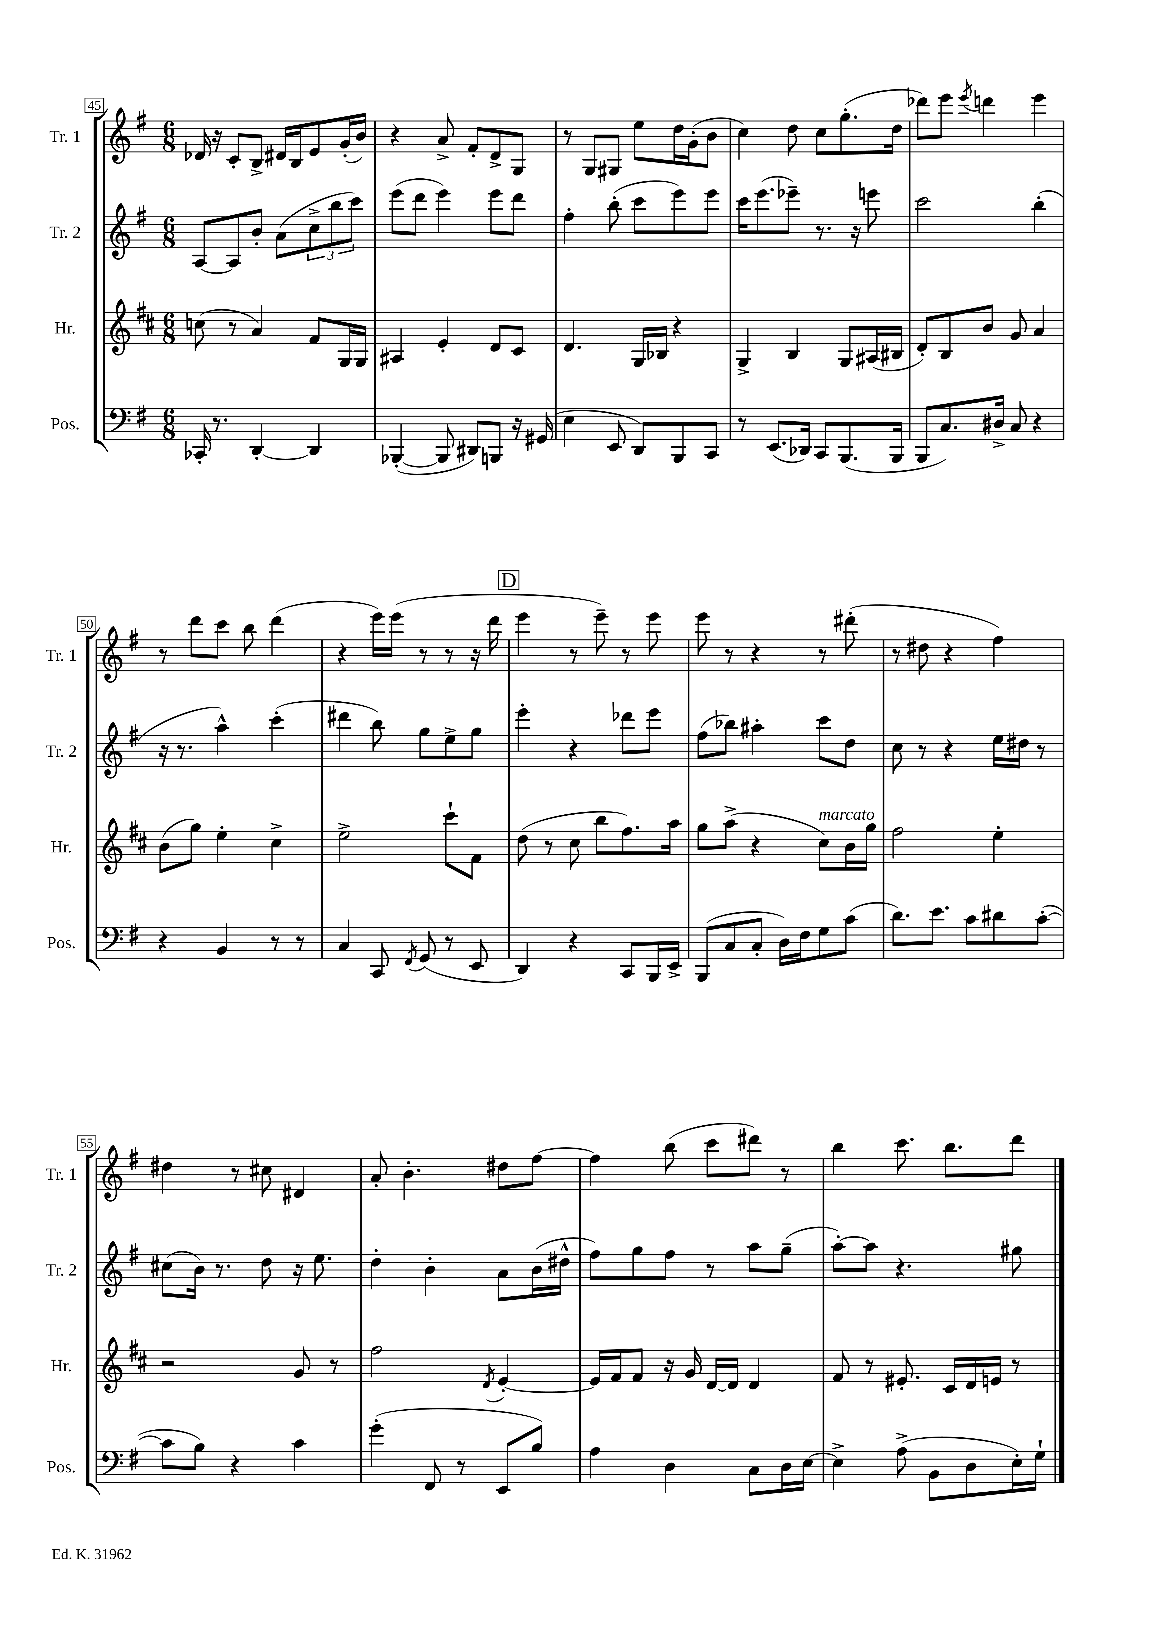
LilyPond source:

<<
\new StaffGroup <<
\new Staff = "s0" \with { instrumentName = "Tr. 1" shortInstrumentName = "Tr. 1" } {
    \clef treble \key g \major \numericTimeSignature \time 6/8
    des'16 r16 c'8-. b8-> dis'16 b16 e'8 g'16-.( b'16) |
    r4 a'8-> fis'8-. d'8-> g8 |
    r8 g8 gis8 e''8 d''16 g'16-.( b'8 |
    c''4) d''8 c''8 g''8.-.( d''16 |
    des'''8) e'''8 \acciaccatura { e'''8 } d'''4 e'''4 |
    r8 d'''8 c'''8 b''8 d'''4( |
    r4 e'''16) e'''16( r8 r8 r16 d'''16 |
    \mark \markup { \box "D" } e'''4 r8 e'''8--) r8 e'''8 |
    e'''8 r8 r4 r8 dis'''8-.( |
    r8 dis''8 r4 fis''4) |
    dis''4 r8 cis''8 dis'4 |
    a'8-. b'4.-. dis''8 fis''8~ |
    fis''4 b''8( c'''8 dis'''8) r8 |
    b''4 c'''8. b''8. d'''8 \bar "|." |
}
\new Staff = "s1" \with { instrumentName = "Tr. 2" shortInstrumentName = "Tr. 2" } {
    \clef treble \key g \major \numericTimeSignature \time 6/8
    a8~ a8 b'8-. a'8( \tuplet 3/2 { c''8-> b''8 c'''8) } |
    e'''8( d'''8 e'''4) e'''8 d'''8 |
    fis''4-. b''8-.( c'''8 e'''8) e'''8 |
    c'''16 e'''8.( ees'''8--) r8. r16 e'''8 |
    c'''2 b''4-.( |
    r16 r8. a''4-^) c'''4-.( |
    dis'''4 b''8) g''8 e''8-> g''8 |
    \mark \markup { \box "D" } e'''4-. r4 des'''8 e'''8 |
    fis''8( bes''8) ais''4-. c'''8 d''8 |
    c''8 r8 r4 e''16 dis''16 r8 |
    cis''8( b'16) r8. d''8 r16 e''8. |
    d''4-. b'4-. a'8 b'16( dis''16-^ |
    fis''8) g''8 fis''8 r8 a''8 g''8--( |
    a''8~-.) a''8 r4. gis''8 \bar "|." |
}
\new Staff = "s2" \with { instrumentName = "Hr." shortInstrumentName = "Hr." } {
    \clef treble \key d \major \numericTimeSignature \time 6/8
    c''8( r8 a'4) fis'8 g16 g16 |
    ais4 e'4-. d'8 cis'8 |
    d'4. g16 bes16 r4 |
    g4-> b4 g8 ais16( bis16 |
    d'8-.) b8 b'8 g'8 a'4 |
    b'8( g''8) e''4-. cis''4-> |
    e''2-> cis'''8-! fis'8 |
    \mark \markup { \box "D" } d''8( r8 cis''8 b''8 fis''8.) a''16 |
    g''8 a''8->( r4 cis''8^\markup { \italic "marcato" }) b'16 g''16 |
    fis''2 e''4-. |
    r2 g'8 r8 |
    fis''2 \acciaccatura { d'8 } e'4~-. |
    e'16 fis'16 fis'8 r16 g'16 d'16~ d'16 d'4 |
    fis'8 r8 eis'8.-. cis'16 d'16 e'16 r8 \bar "|." |
}
\new Staff = "s3" \with { instrumentName = "Pos." shortInstrumentName = "Pos." } {
    \clef bass \key g \major \numericTimeSignature \time 6/8
    ces,16-. r8. d,4~-. d,4 |
    bes,,4~-.( bes,,8 dis,8) b,,8 r16 gis,16( |
    e4 e,8 d,8) b,,8 c,8 |
    r8 e,8.( des,16) c,8 b,,8.( b,,16 |
    b,,8 c8.) dis16-> c8 r4 |
    r4 b,4 r8 r8 |
    c4 c,8 \acciaccatura { fis,8 } g,8( r8 e,8 |
    \mark \markup { \box "D" } d,4) r4 c,8 b,,16 e,16-> |
    b,,8( c8 c8-. d16) fis16 g8 c'8( |
    d'8.) e'8. c'8 dis'8 c'8~-.( |
    c'8 b8) r4 c'4 |
    g'4-.( fis,8 r8 e,8 b8) |
    a4 d4 c8 d16 e16~ |
    e4-> a8->( b,8 d8 e16-.) g16-! \bar "|." |
}
>>
>>
\layout { \context { \Score currentBarNumber = #45 \override BarNumber.stencil = #(make-stencil-boxer 0.1 0.3 ly:text-interface::print) } }
